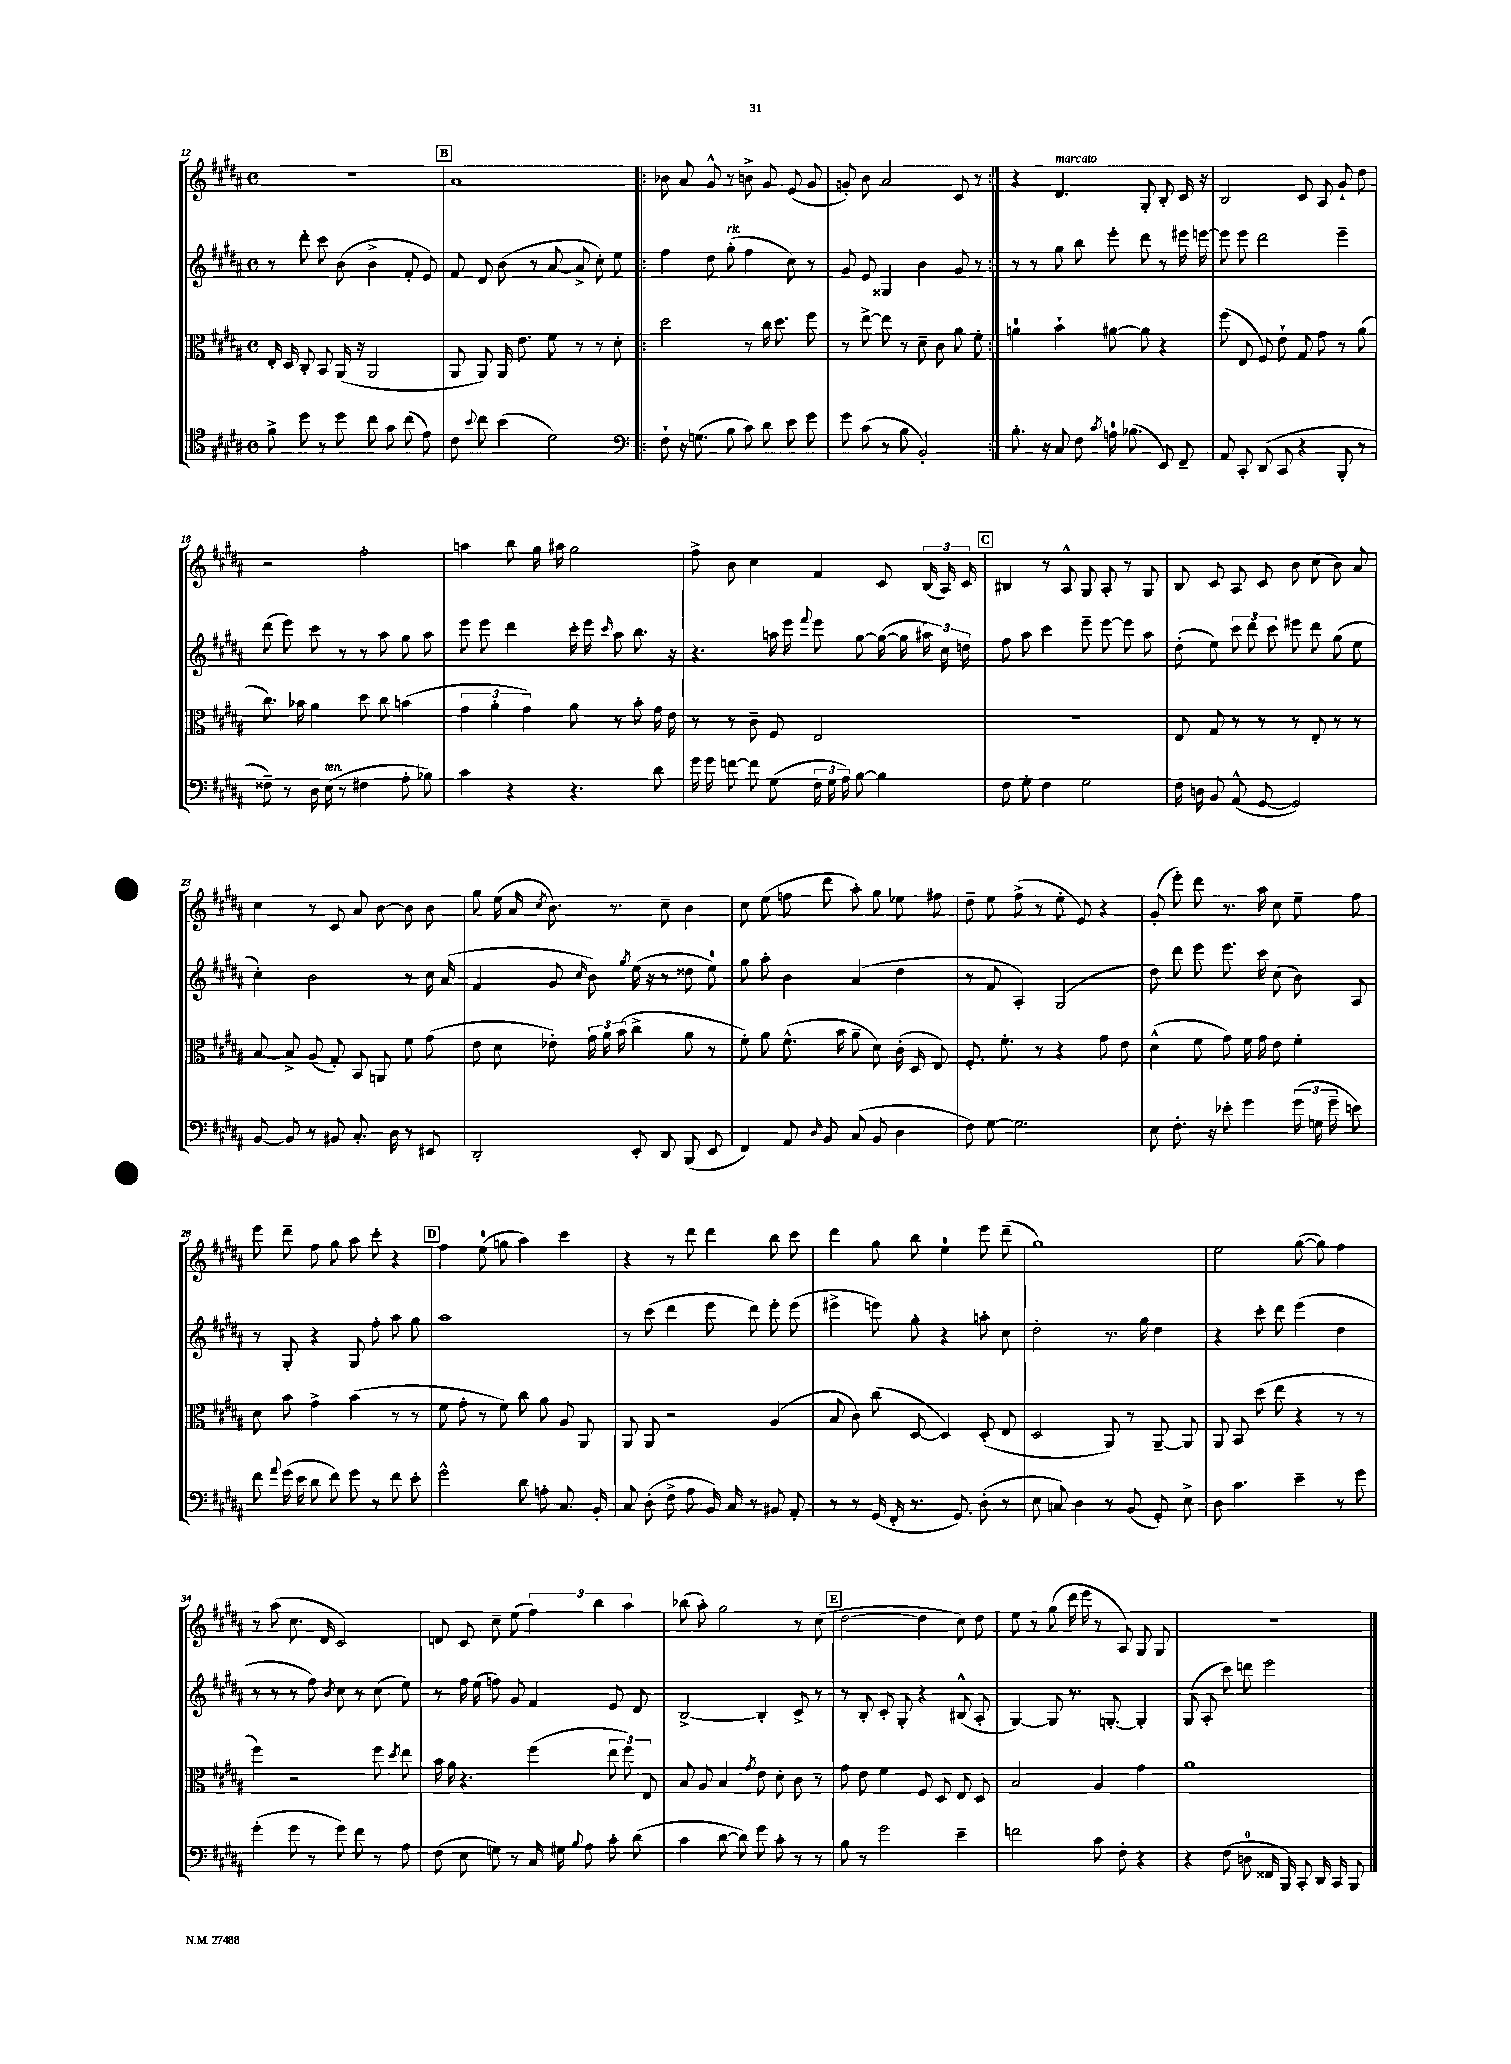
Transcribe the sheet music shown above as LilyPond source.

<<
\new StaffGroup <<
\new Staff = "s0" {
    \clef treble \key b \major \defaultTimeSignature \time 4/4
    \autoBeamOff R1 |
    \mark \markup { \box "B" } ais'1 |
    \repeat volta 2 { bes'8 ais'8 gis'8-^ r8 b'8-> gis'8 e'8( gis'8 |
    g'8-.) b'8 ais'2 cis'8 r8 | }
    r4 dis'4.^\markup { \italic "marcato" } gis8-. b8-. cis'16 r16 |
    b2 cis'8 ais8 gis'8-! dis''8 |
    r2 fis''2-. |
    a''4 b''8 gis''16 ais''16 gis''2 |
    fis''8-> b'8 cis''4 fis'4 cis'8 \tuplet 3/2 { b16( ais16) cis'16 } |
    \mark \markup { \box "C" } bis4 r8 ais8-^ gis8 ais8-. r8 gis8 |
    b8 cis'8 ais8 cis'8 b'8 cis''8( b'8) ais'8 |
    cis''4 r8 cis'8 ais'8 b'8~ b'8 b'8 |
    gis''8 e''16( ais'16 \acciaccatura { cis''8 } b'8.) r8. cis''8-- b'4 |
    cis''8 e''8( f''8 dis'''8 ais''8-.) gis''8 ees''8 fis''8 |
    dis''8-- e''8 fis''8->( r8 e''8-. e'8) r4 |
    gis'8-.( e'''8-.) dis'''8 r8. ais''16 cis''8 e''8-- fis''8 |
    e'''8 dis'''8-- fis''8 gis''8 ais''8 cis'''8-. r4 |
    \mark \markup { \box "D" } fis''4 e''8-0( g''8 ais''4) cis'''4 |
    r4 r8 dis'''8 dis'''4 b''8 cis'''8 |
    dis'''4 gis''8 b''8 e''4-0 e'''8 dis'''8--( |
    gis''1) |
    e''2 gis''8~( gis''8) fis''4 |
    r8 ais''8( cis''8. dis'16 cis'2) |
    d'8 cis'8 cis''8-- e''8( \tuplet 3/2 { fis''4) b''4 ais''4 } |
    bes''8( ais''8-.) gis''2 r8 cis''8( |
    \mark \markup { \box "E" } dis''2~ dis''4 cis''8) dis''8 |
    e''8 r8 gis''8( dis'''16 e'''16 r8 ais8) gis8 gis8 |
    R1 \bar "|." |
}
\new Staff = "s1" {
    \clef treble \key b \major \defaultTimeSignature \time 4/4
    \autoBeamOff r8 dis'''8-. cis'''8 b'8( b'4-> fis'8-. e'8) |
    \mark \markup { \box "B" } fis'8 dis'8 b'8( r8 ais'8~ ais'8-> cis''8-.) e''8 |
    \repeat volta 2 { fis''4 dis''8 gis''8-.^\markup { \italic "rit." }( fis''4 cis''8) r8 |
    gis'8 e'8 gisis4 b'4 gis'8 r8 | }
    r8 r8 gis''8 b''8 e'''8-. dis'''8 r8 eis'''16 e'''16~ |
    e'''8 e'''8 dis'''2 e'''4-- |
    dis'''8( e'''8) cis'''8 r8 r8 ais''8 gis''8 ais''8 |
    e'''8 e'''8 dis'''4 cis'''16-. e'''16 \grace { cis'''16 } ais''8 b''8. r16 |
    r4. a''16 e'''16 \appoggiatura { fis'''8 } e'''8 gis''8~ gis''16~( gis''16 \tuplet 3/2 { ais''16) cis''16 d''16 } |
    \mark \markup { \box "C" } fis''8 ais''8 cis'''4 e'''8-- e'''8~ e'''8 ais''8 |
    dis''8-.( e''8) \tuplet 3/2 { cis'''8 dis'''8 cis'''8 } eis'''8 dis'''8 gis''8( e''8 |
    cis''4-.) b'2 r8 cis''16 ais'16( |
    fis'4 gis'8 \grace { cis''16 } b'8) \acciaccatura { gis''8 } e''16( r16 r8 disis''8 e''8-0) |
    gis''8 ais''8-. b'4 ais'4( dis''4 |
    r8 fis'8 ais4-.) gis2( |
    dis''8) dis'''8 e'''8 e'''8. cis'''16 cis''8( b'8) ais8 |
    r8 gis8-. r4 gis8 fis''8-. ais''8 gis''8 |
    \mark \markup { \box "D" } ais''1 |
    r8 cis'''8( dis'''4 e'''8 dis'''8) e'''8-. e'''8( |
    eis'''4-> e'''8) gis''8-. r4 a''8-. cis''8 |
    dis''2-. r8. gis''16 dis''4 |
    r4 cis'''8-. dis'''8 e'''4( dis''4 |
    r8 r8 r8 fis''8) \acciaccatura { b'8 } cis''8 r8 cis''8( e''8) |
    r8 fis''16 e''16( f''8) gis'8 fis'4 e'8 dis'8 |
    b2~-> b4-. cis'8-> r8 |
    \mark \markup { \box "E" } r8 b8-. cis'8-. gis8-. r4 bis8-^( ais8-. |
    gis4~) gis8 r8. g8.~-. g4-. |
    gis8( ais8-. cis'''8) d'''8 e'''2 \bar "|." |
}
\new Staff = "s2" {
    \clef alto \key b \major \defaultTimeSignature \time 4/4
    \autoBeamOff e16-. dis16 cis8-. b,8 ais,16( r16 ais,2 |
    \mark \markup { \box "B" } ais,8 ais,8) ais,16 e'8. fis'8 r8 r8 dis'8-. |
    \repeat volta 2 { dis''2 r8 cis''16 dis''8. fis''8 |
    r8 e''8~-> e''8 r8 dis'8-- cis'8 ais'8 fis'8-. | }
    a'4-0 b'4-! ais'8~ ais'8 r4 |
    fis''8( e8 fis8) e'8-! gis8 gis'8 r8 ais'8( |
    cis''8.) bes'16 ais'4 dis''8 cis''8 b'4( |
    \tuplet 3/2 { gis'4 ais'4-. gis'4) } ais'8 r8 b'8-. gis'16 e'16 |
    r8 r8 cis'8-- fis8 e2 |
    \mark \markup { \box "C" } R1 |
    e8 gis8 r8 r8 r8 e8-. r8 r8 |
    b8~ b8-> ais8( gis8-.) b,8 a,8 fis'8 gis'8( |
    e'8 dis'8 ees'8-.) \tuplet 3/2 { gis'16 ais'16 b'16( } cis''4-> ais'8 r8 |
    fis'8-.) ais'8 fis'8.-^( b'16 ais'8-- dis'8) cis'16-.( dis16 e8) |
    fis8.-. fis'8.-. r8 r4 gis'8 e'8 |
    dis'4-^( fis'8 gis'8) fis'16 gis'16 e'8 fis'4-. |
    dis'8 b'8 gis'4-> b'4( r8 r8 |
    \mark \markup { \box "D" } fis'8 gis'8-. r8 fis'8) cis''8 ais'8 ais8 ais,8 |
    ais,8 ais,8 r2 ais4( |
    b8 cis'8) cis''8( dis8~ dis4) dis8-.( e8 |
    dis2 ais,8) r8 ais,8~-- ais,8 |
    ais,8 b,8 dis''8( e''8 r4 r8 r8 |
    fis''4) r2 fis''8 \acciaccatura { dis''8 } e''8 |
    b'16 ais'16 r4. fis''4( \tuplet 3/2 { e''8 fis''8) e8 } |
    b8 ais8 b4 \acciaccatura { gis'8 } e'8 dis'8-. cis'8 r8 |
    \mark \markup { \box "E" } gis'8 e'8 fis'4 fis8 dis8 e8 dis8 |
    b2 ais4 gis'4 |
    ais'1 \bar "|." |
}
\new Staff = "s3" {
    \clef tenor \key b \major \defaultTimeSignature \time 4/4
    \autoBeamOff fis'8-> dis''8 r8 dis''8 cis''8 gis'8 cis''8( e'8) |
    \mark \markup { \box "B" } cis'8 \appoggiatura { b'8 } cis''8 b'4( dis'2) |
    \repeat volta 2 { \clef bass fis8-! r16 g8.( b8 cis'8) dis'8 e'8 gis'8 |
    gis'8 cis'8( r8 b8 b,2-.) | }
    b8.-. r16 cis8 fis8 \acciaccatura { cis'8 } a16-0 bes8.( e,8) fis,8-- |
    ais,8 cis,8-. dis,8( cis,8 r4 b,,8-. r8 |
    fisis8--) r8 dis16 e16^\markup { \italic "ten." }( r8 fis4 ais8-. bes8) |
    cis'4 r4 r4. dis'8 |
    gis'16 gis'16 f'8~ f'8 gis8( \tuplet 3/2 { fis16 gis16 ais16) } b8~ b4 |
    \mark \markup { \box "C" } fis8 gis8-. fis4 gis2 |
    fis16 d16 b,8 ais,8-^( gis,8~ gis,2) |
    b,8~ b,8 r8 bis,8 cis8.-. dis16 r8 eis,8 |
    dis,2-. e,8-. dis,8 b,,8( e,8 |
    fis,4) ais,8 \grace { dis16 } b,8 cis8( b,8 dis4 |
    fis8) gis8~ gis2. |
    e8 fis8.-. r16 ees'8-. gis'4 \tuplet 3/2 { gis'16( g16 gis'16-- } e'8) |
    fis'8 \appoggiatura { ais'8 } gis'16( e'16 dis'8 fis'8) gis'8 r8 fis'8 e'8-. |
    \mark \markup { \box "D" } gis'2-^ dis'8 a8-. cis8. b,16-. |
    cis8 dis8-.( fis8-> ais8 b,16) cis16 r8 bis,8 ais,8-. |
    r8 r8 gis,16( fis,16-. r8. gis,8.) dis8-.( r8 |
    e8 c8) dis4 r8 b,8( gis,8-.) e8-> |
    dis8 cis'4. e'4-- r8 gis'8 |
    gis'4-.( gis'8 r8 gis'8) fis'8 r8 ais8 |
    fis8( e8 g8) r8 cis16 gis16 \appoggiatura { b8 } ais8 cis'8-. dis'8( |
    cis'4 dis'8~ dis'8) gis'8 cis'8-. r8 r8 |
    \mark \markup { \box "E" } b8 r8 gis'2 e'4-- |
    f'2 cis'8 fis8-. r4 |
    r4 fis8( d8-0 fisis,16 b,,16) cis,8-. dis,16 cis,16 b,,8 \bar "|." |
}
>>
>>
\layout { \context { \Score currentBarNumber = #12 } }
